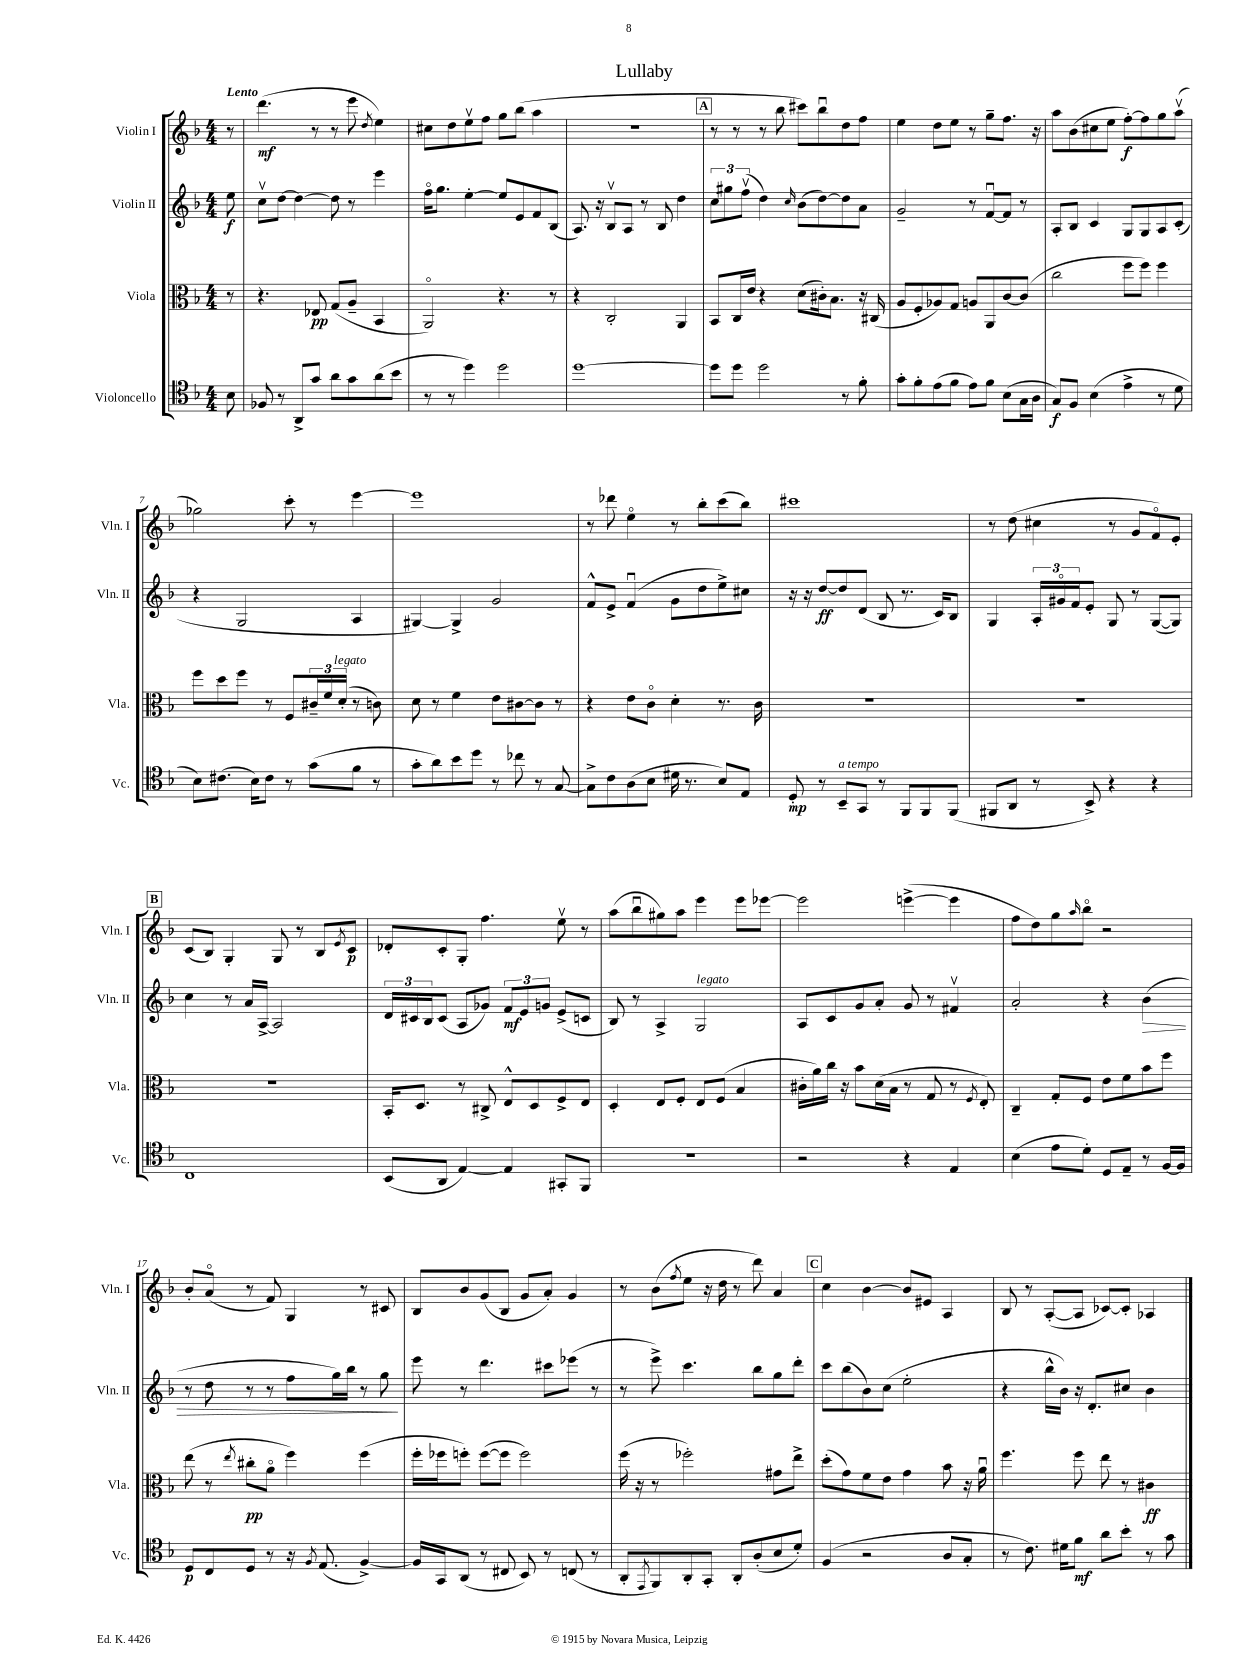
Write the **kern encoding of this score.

**kern	**kern	**kern	**kern
*staff4	*staff3	*staff2	*staff1
*clefC4	*clefC3	*clefG2	*clefG2
*k[b-]	*k[b-]	*k[b-]	*k[b-]
*M4/4	*M4/4	*M4/4	*M4/4
8B-	8r	8ee	8r
=	=	=	=
8F-	4.r	8ccv	(4.ddd
8r	.	[8dd	.
8AA^	.	4dd_	.
8g	8E-	.	8r
8a	(8G	8dd]	8r
8g	8A~	8r	8eee
.	.	.	8qdd
(8a	4BB-	4eee	4ee)
8b-	.	.	.
=	=	=	=
8r	2AAo)	16ffo	8cc#
.	.	8.gg	.
8r	.	.	8dd
4dd)	.	[4ee'	8eev
.	.	.	8ff
2dd	4.r	8ee]	8gg
.	.	8e	(8bb-
.	.	8f	4aa
.	8r	(8B-	.
=	=	=	=
[1dd	4r	8.A)	1r
.	.	16r	.
.	2C'	8B-v	.
.	.	8A	.
.	.	8r	.
.	.	8B-	.
.	4AA	4dd	.
=	=	=	=
8dd]	8BB-	12cc	8r
.	.	12gg#	.
8dd	16C	.	8r
.	.	(12ffv	.
.	16e	.	.
2dd	4r	4dd)	8r
.	.	.	8bb-
.	.	16qqcc	.
.	(8d	(8b-	8ccc#)
.	16c#')	[8dd)	8bb-u
.	8.B-	.	.
8r	.	8dd]	8dd
8f'	16r	8a	8ff
.	(16C#	.	.
=	=	=	=
8g'	8A	2g~	4ee
8f'	8F'	.	.
(8e	8A-)	.	8dd
8f	8G	.	8ee
8e)	8A	8r	8r
8f	8AA	[8fu	8gg~
(8B-	[8c	8f]	8.ff
16G	(8c]	8r	.
16A	.	.	16r
=	=	=	=
8G)	2cc	8A'	8aa
8F	.	8B-	(8b-
(4B-	.	4c	8cc#
.	.	.	8ee
4e^	8ff	8G	[8ff')
.	8ff)	8G	8ff]
8r	4ff	8A	8gg
8d	.	(8c'	(8aav
=	=	=	=
8B-)	8ff	4r	2gg-)
(8.c#	8dd	.	.
.	8ff	2G	.
16B-)	.	.	.
8c#	8r	.	.
8r	8F	.	8ccc'
(8g	24c#~	.	8r
.	24f	.	.
.	(24d'	.	.
8f	8r	4A	[4eee
8r	8c)	.	.
=	=	=	=
8g'	8d	[4G#)	1eee]
8a)	8r	.	.
8b-	4f	4G#^]	.
8dd	.	.	.
8r	8e	2g	.
8cc-	[8c#	.	.
8r	8c#]	.	.
[8G	8r	.	.
=	=	=	=
8G^]	4r	8f^^	8r
8c	.	8e^	8ddd-
(8A	8e	(4fu	4eeo
8B-	8co	.	.
16d#	4d'	8g	8r
8.r	.	.	.
.	.	8dd	8bb-'
8B-)	8.r	8ee^)	(8ccc
8E	.	8cc#	8bb-)
.	16c	.	.
=	=	=	=
8D'	1r	16r	1ccc#
.	.	16r	.
8r	.	[8dd	.
8BB-~	.	8dd]	.
8GG	.	(8d	.
8r	.	8B-	.
8FF	.	8.r	.
8FF	.	.	.
.	.	16c)	.
(8FF	.	8B-	.
=	=	=	=
8FF#	1r	4G	8r
8AA	.	.	(8dd
8r	.	24A'	4cc#
.	.	24g#o	.
.	.	24f	.
8BB-^)	.	8e'	.
4r	.	8G	8r
.	.	8r	8g
4r	.	([8G	8fo)
.	.	8G])	8e'
=	=	=	=
1C	1r	4cc	(8c
.	.	.	8B-)
.	.	8r	4G'
.	.	16a	.
.	.	[16A^	.
.	.	2A]	8G
.	.	.	8r
.	.	.	8B-
.	.	.	8qe
.	.	.	8c
=	=	=	=
(8BB-	16BB-'	24d	8d-'
.	.	24c#	.
.	8.D	.	.
.	.	24B-	.
8AA	.	(8c#	8c'
[4E)	8r	8A	8G'
.	8C#^	8g-)	4.ff
4E]	8E^^	12f	.
.	.	12e	.
.	8D	.	.
.	.	12g	.
8GG#'	8F^	(8e^	8eev
8FF	8E	8c	8r
=	=	=	=
1r	4D'	8B-)	(8aa
.	.	8r	8bb-u
.	8E	4A^	8gg#)
.	8F'	.	8aa
.	8E	2G	4eee
.	(8F	.	.
.	4B-	.	8eee
.	.	.	[8eee-
=	=	=	=
2r	16c#'	8A	2eee-]
.	16a)	.	.
.	16cc	8c	.
.	16r	.	.
.	8b-	8g	.
.	(16d	8a'	.
.	16B-	.	.
4r	8r	8g	([4eee^
.	8G	8r	.
4E	8r	4f#v	4eee]
.	8qF	.	.
.	8E')	.	.
=	=	=	=
(4B-	4C~	2a'	8ff
.	.	.	8dd)
8e	8G'	.	8gg
.	.	.	16qqaa
8d')	8F	.	8bb-o
8D	8e	4r	2r
8E~	8f	.	.
8r	8b-	(4b-	.
[16F	8ff	.	.
16F]	.	.	.
=	=	=	=
8D	(8ee	8r	8b-'
8C	8r	8dd	(8ao
.	8qee	.	.
8D	8cc#'	8r	8r
8r	8ao	8r	8f)
16r	4ff)	8ff	4G
8qF	.	.	.
(8.E	.	.	.
.	.	16gg)	.
.	.	16bb-	.
[4F^)	(4ff	8r	8r
.	.	8gg	8c#
=	=	=	=
16F]	16ff'	8eee	8B-
16GG	16ff-	.	.
(8AA	8ff')	8r	8b-
8r	([8ff	4.ddd	(8g
8C#	8ff]	.	8B-
8BB-)	2ff)	.	8g
8r	.	8ccc#	8a')
(8C	.	(8eee-	4g
8r	.	8r	.
=	=	=	=
8AA'	(16ff	8r	8r
.	16r	.	.
8qEE	.	.	.
8FF)	8r	8eee^)	(8b-
.	.	.	8qff
8AA'	2ff-')	4.ccc	8ee
8GG'	.	.	16r
.	.	.	16dd
8AA'	.	.	8r
(8A'	.	8bb-	8ddd)
8B-	8g#	8gg	4a
8d')	8ee^	8ddd'	.
=	=	=	=
(4F	(8dd'	8ccc	4cc
.	8g)	(8bb-	.
2r	8f	8b-)	[4b-
.	8e	(8cc	.
.	4g	2ee'	8b-]
.	.	.	8e#
8A	8b-	.	4A
8G'	16r	.	.
.	16au	.	.
=	=	=	=
8r	4.ff	4r	8B-
8.c)	.	.	8r
.	.	16bb-^^	([8A'
16d#	.	16b-)	.
8f	8ff	16r	8A]
.	.	8.d'	.
8a	8ee	.	[8c-)
8b-'	8r	8cc#	8c-']
8r	4c#	4b-	4A-
8g	.	.	.
==	==	==	==
*-	*-	*-	*-
